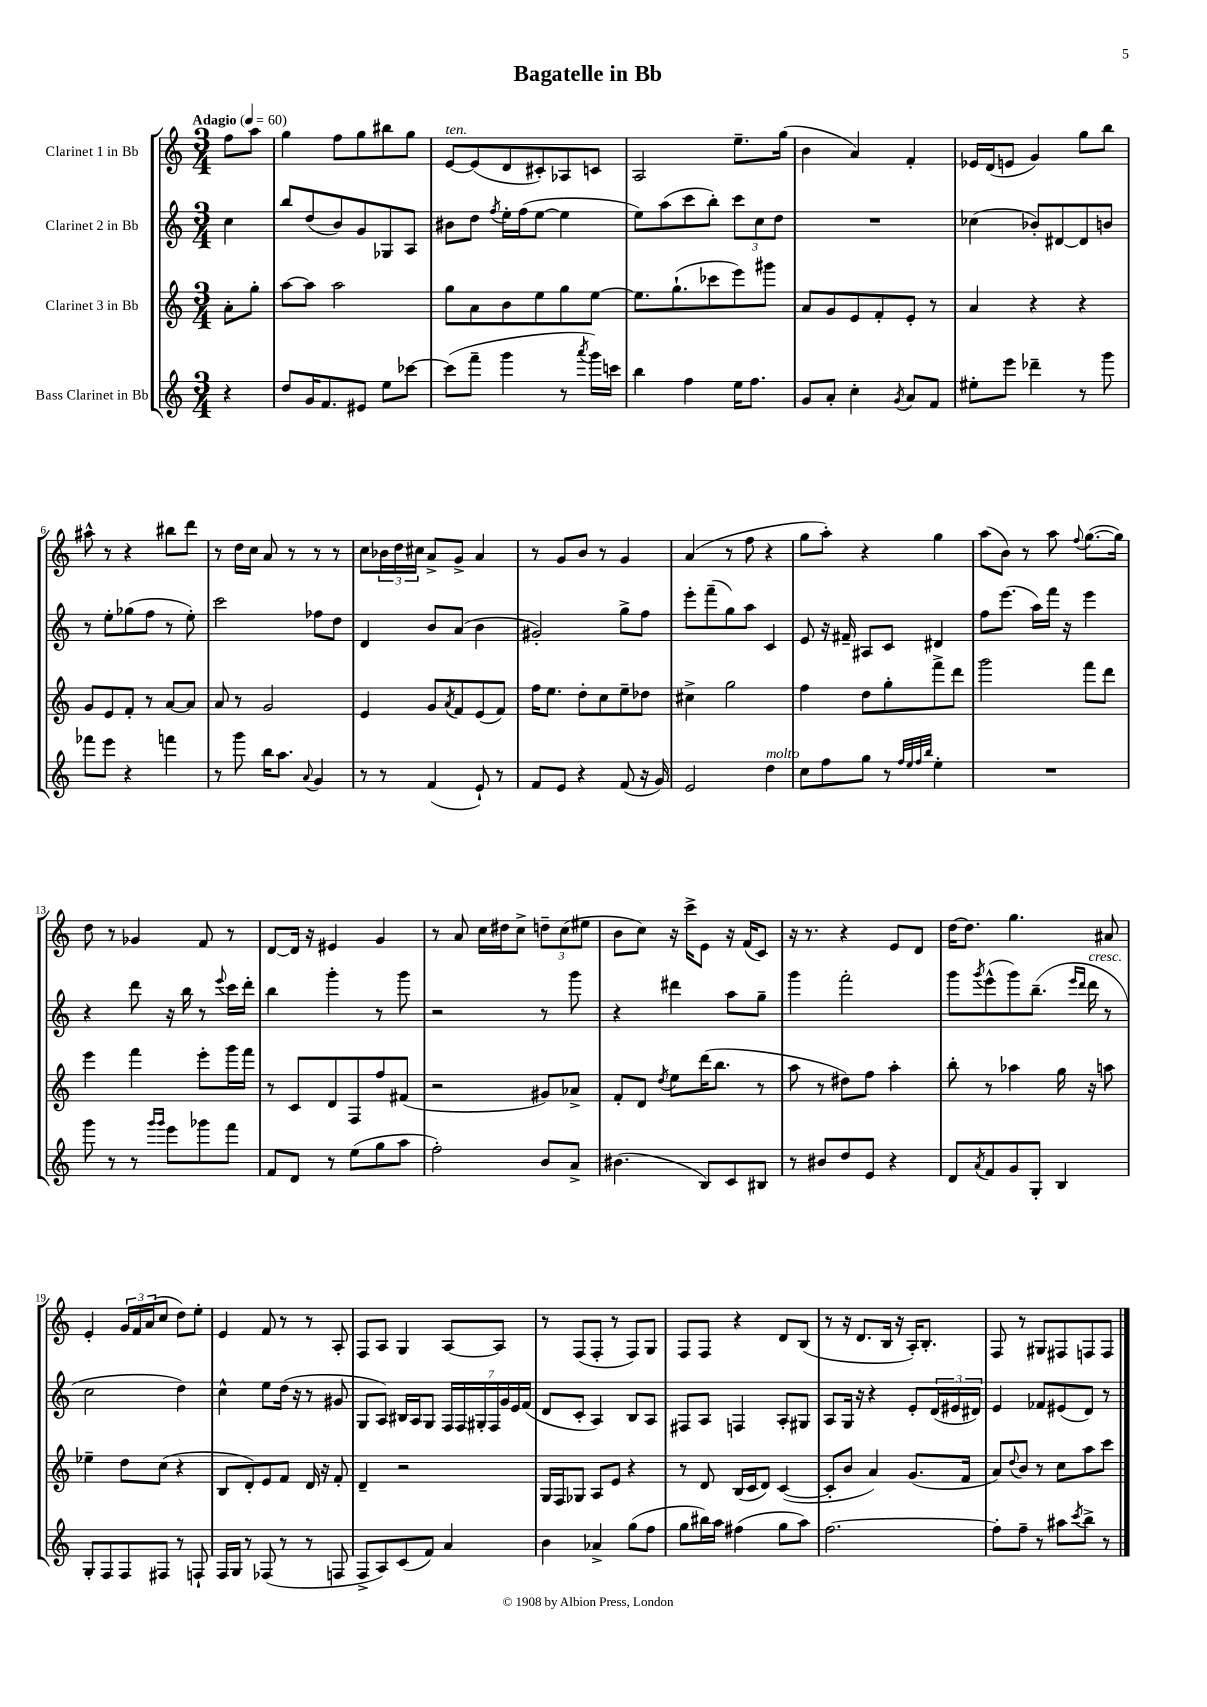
\header { title = "Bagatelle in Bb" }
<<
\new StaffGroup <<
\new Staff = "s0" \with { instrumentName = "Clarinet 1 in Bb" } {
    \clef treble \key c \major \numericTimeSignature \time 3/4 \partial 4 \tempo "Adagio" 4 = 60
    f''8 a''8 |
    g''4 f''8 g''8 bis''8 g''8 |
    e'8~^\markup { \italic "ten." } e'8( d'8 cis'8-.) aes8 c'8 |
    a2 e''8.-- g''16( |
    b'4 a'4) f'4-. |
    ees'16 d'16( e'8 g'4) g''8 b''8 |
    ais''8-^ r8 r4 bis''8 d'''8 |
    r8 d''16 c''16 a'8 r8 r8 r8 |
    c''8 \tuplet 3/2 { bes'16 d''16 cis''16 } a'8-> g'8-> a'4 |
    r8 g'8 b'8 r8 g'4 |
    a'4( r8 f''8 r4 |
    g''8 a''8-.) r4 g''4 |
    a''8( b'8) r8 a''8 \appoggiatura { f''8 } g''8.~( g''16) |
    d''8 r8 ges'4 f'8 r8 |
    d'8~ d'16 r16 eis'4 g'4 |
    r8 a'8 c''16 dis''16 c''8-> \tuplet 3/2 { d''8-- c''8( eis''8 } |
    b'8 c''8) r16 c'''16-> e'8 r16 f'16( c'8) |
    r16 r8. r4 e'8 d'8 |
    d''16~ d''8. g''4. ais'8 |
    e'4-. \tuplet 3/2 { g'16 f'16 a'16( } c''8 d''8) e''8-. |
    e'4 f'8 r8 r8 a8-. |
    f8 a8 g4 a8~ a8 |
    r8 f8( f8-. r8 f8) g8 |
    f8 f8 r4 d'8 b8( |
    r8 r16 d'8. b16 r16 a16-.) b8.-. |
    f8 r8 gis8 fis8 f8 f8 \bar "|." |
}
\new Staff = "s1" \with { instrumentName = "Clarinet 2 in Bb" } {
    \clef treble \key c \major \numericTimeSignature \time 3/4 \partial 4
    c''4 |
    b''8 d''8( b'8) g'8 ges8 a8 |
    bis'8 d''8 \acciaccatura { f''8 } e''16-. f''16( e''8~ e''4 |
    e''8) a''8( c'''8 b''8-.) \tuplet 3/2 { c'''8 c''8 d''8 } |
    R2. |
    ces''4( bes'8-.) dis'8~ dis'8 b'8 |
    r8 e''8-. ges''8( f''8 r8 e''8-.) |
    c'''2 fes''8 d''8 |
    d'4 b'8 a'8( b'4 |
    gis'2-.) g''8-> f''8 |
    e'''8-. f'''8--( g''8) a''8 c'4 |
    e'8 r16 fis'16-- ais8 c'8 dis'4 |
    f''8 e'''8.( a''16) f'''16 r16 e'''4 |
    r4 d'''8 r16 b''16 r8 \appoggiatura { e'''8 } c'''16 d'''16-. |
    b''4 g'''4-. r8 g'''8 |
    r2 r8 g'''8 |
    r4 dis'''4 a''8 g''8-- |
    g'''4 f'''2-. |
    g'''8 \acciaccatura { g'''8 } e'''8-^( g'''8) b''8.--( \grace { e'''16 d'''16 } d'''16^\markup { \italic "cresc." } r8 |
    c''2 d''4) |
    c''4-^ e''8 d''16( r16 r8 gis'8 |
    g8 a8) bis16 a16 g8 \tuplet 7/4 { f16 f16 gis16-. f16 g'16 e'16 f'16( } |
    d'8 c'8-. a4) b8 a8 |
    fis8 a8 f4 a8-. gis8 |
    a8 g16 r16 r4 e'8-. \tuplet 3/2 { d'16( eis'16 dis'16) } |
    e'4 fes'8 eis'8( d'8) r8 \bar "|." |
}
\new Staff = "s2" \with { instrumentName = "Clarinet 3 in Bb" } {
    \clef treble \key c \major \numericTimeSignature \time 3/4 \partial 4
    a'8-. g''8-. |
    a''8~ a''8 a''2 |
    g''8 a'8 b'8 e''8 g''8 e''8~ |
    e''8. g''8.-!( ces'''8 e'''8) gis'''8 |
    a'8 g'8 e'8 f'8-. e'8-. r8 |
    a'4 r4 r4 |
    g'8 e'8 f'8-. r8 a'8~ a'8 |
    a'8 r8 g'2 |
    e'4 g'8 \acciaccatura { a'8 } f'8 e'8( f'8) |
    f''16 e''8. d''8-. c''8 e''8-- des''8 |
    cis''4-> g''2 |
    f''4 d''8 g''8-. f'''8-> d'''8 |
    g'''2 f'''8 d'''8 |
    e'''4 f'''4 e'''8-. g'''16 f'''16 |
    r8 c'8 d'8 f8 f''8 fis'8( |
    r2 gis'8) aes'8-> |
    f'8-. d'8 \acciaccatura { d''8 } e''8 d'''16( b''8. r8 |
    a''8 r8 dis''8) f''8 a''4-. |
    b''8-. r8 aes''4 g''16 r16 a''8 |
    ees''4-- d''8 c''8( r4 |
    b8 d'8-.) e'8 f'8 d'16 r16 f'8-. |
    d'4-- r2 |
    g16 f16 ges8 a8 e'8 r4 |
    r8 d'8 b16( c'16 d'8) c'4~( |
    c'8-. b'8 a'4) g'8.( f'16 |
    a'8) \appoggiatura { d''8 } b'8 r8 c''8 a''8 c'''8 \bar "|." |
}
\new Staff = "s3" \with { instrumentName = "Bass Clarinet in Bb" } {
    \clef treble \key c \major \numericTimeSignature \time 3/4 \partial 4
    r4 |
    d''8 g'16 f'8. eis'8 e''8 ces'''8~ |
    ces'''8( f'''8-- g'''4 r8 \acciaccatura { a'''8 } g'''16) c'''16 |
    b''4 f''4 e''16 f''8. |
    g'8 a'8-. c''4-. \acciaccatura { g'8 } a'8 f'8 |
    eis''8-. e'''8 des'''4-- r8 g'''8 |
    fes'''8 e'''8 r4 f'''4 |
    r8 g'''8 b''16 a''8. \appoggiatura { a'8 } g'4 |
    r8 r8 f'4( e'8-!) r8 |
    f'8 e'8 r4 f'8( r16 g'16) |
    e'2 d''4^\markup { \italic "molto" } |
    c''8 f''8 g''8 r8 \grace { f''32 e''32 f''32 b''32 } e''4-. |
    R2. |
    g'''8 r8 r8 \grace { g'''16 g'''16 } e'''8 ges'''8 f'''8 |
    f'8 d'8 r8 e''8( g''8 a''8 |
    f''2-.) b'8 a'8-> |
    bis'4.( b8) c'8 bis8 |
    r8 bis'8 d''8 e'8 r4 |
    d'8 \acciaccatura { a'8 } f'8 g'8 g8-. b4 |
    g8-. f8 f8 fis8 r8 f8-! |
    f16 g16 r8 fes8( r8 r8 f8 |
    f8-> a8) c'8( f'8) a'4 |
    b'4 aes'4-> g''8( f''8 |
    g''8 bis''16) a''16 fis''4( g''8 a''8) |
    f''2.~ |
    f''8-. f''8-- r8 ais''8 \acciaccatura { c'''8 } b''8-> r8 \bar "|." |
}
>>
>>
